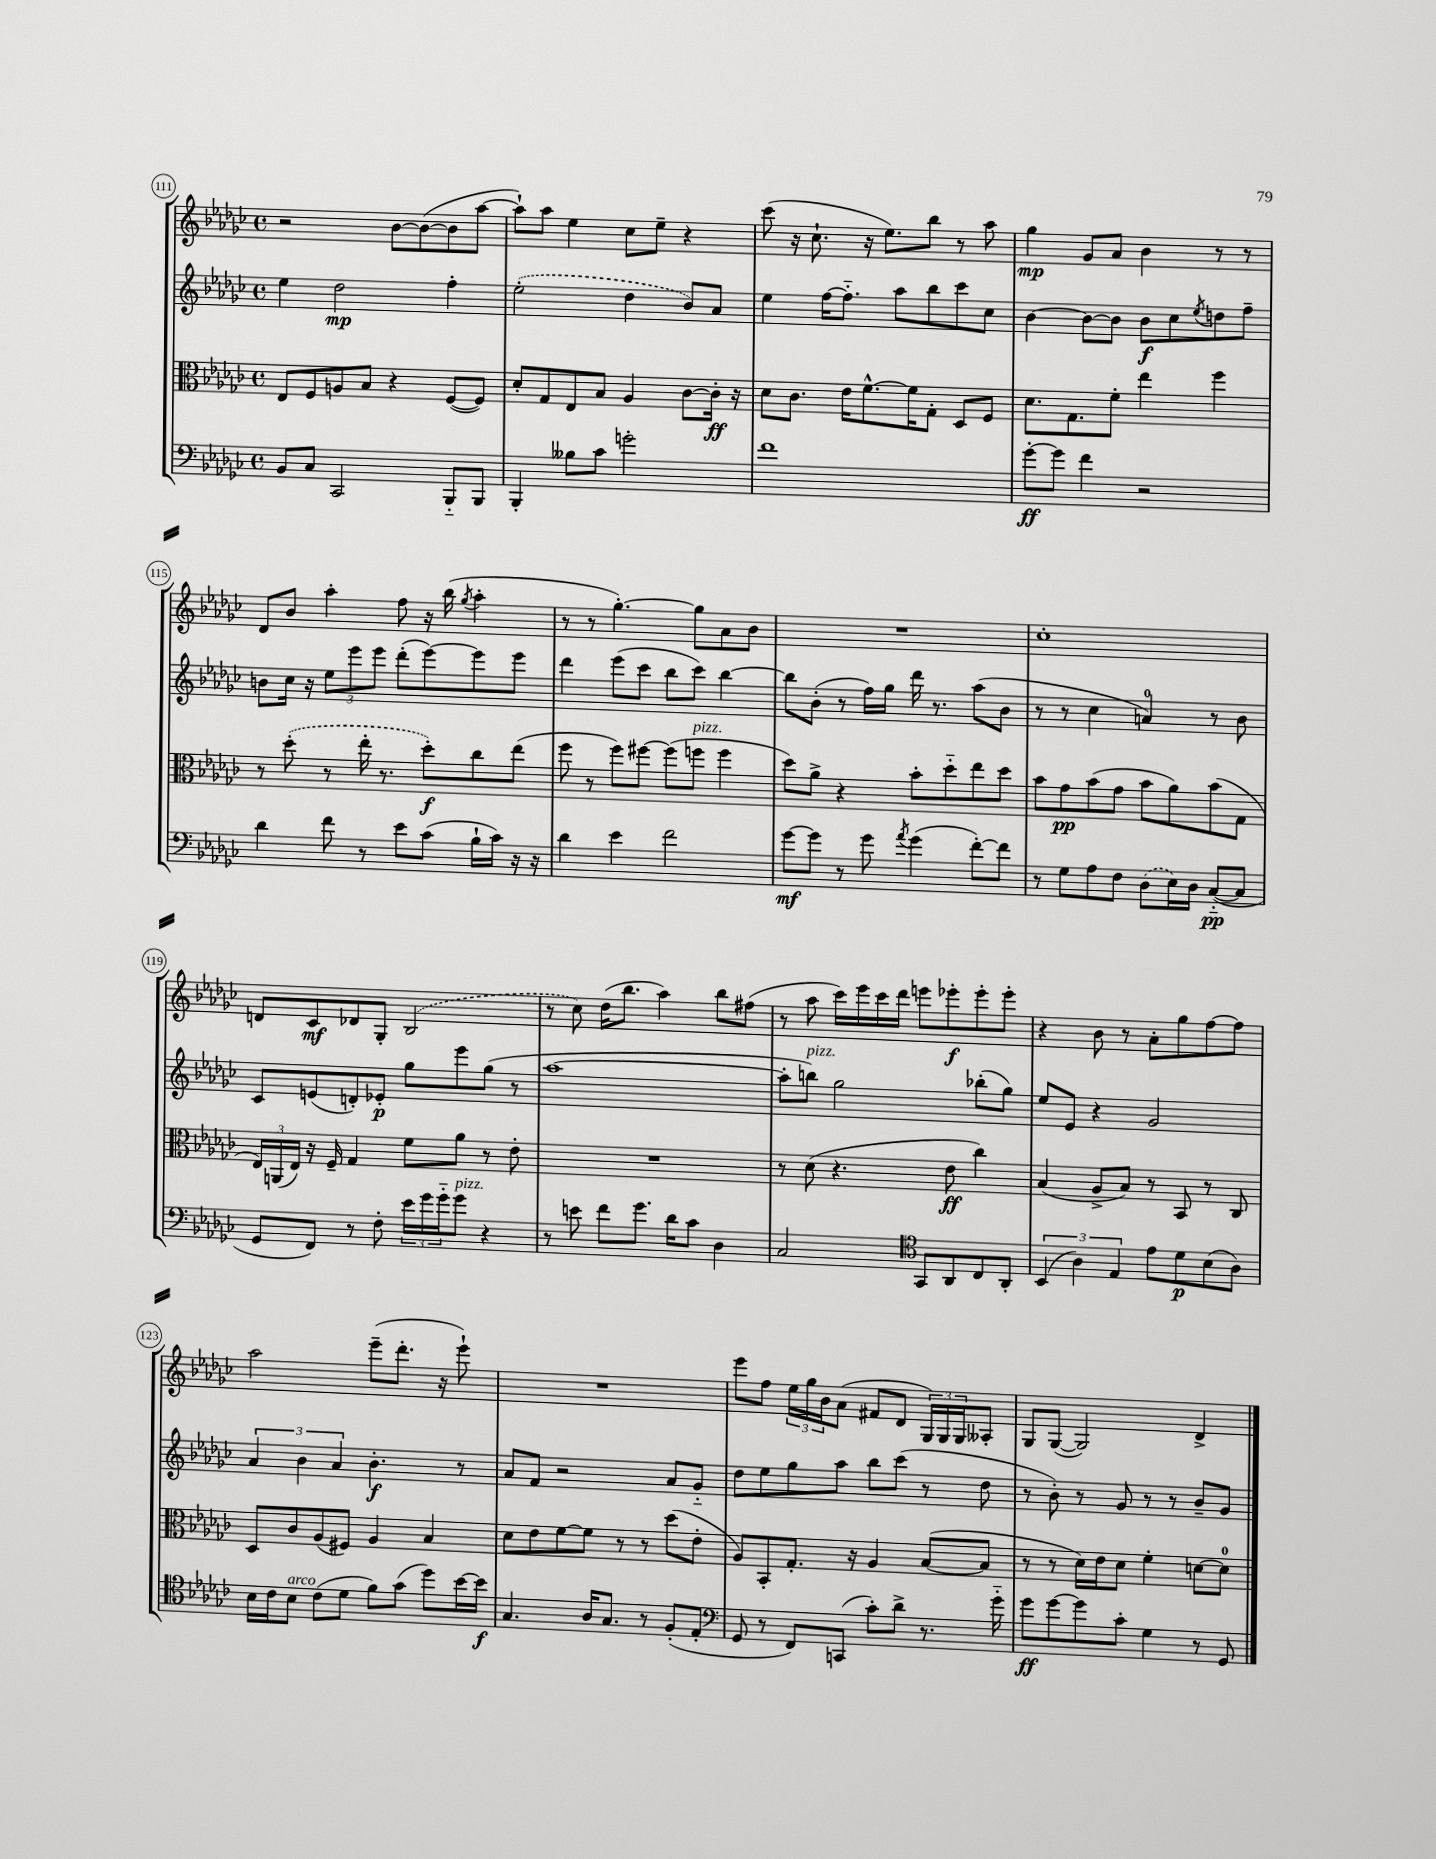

**kern	**dynam	**kern	**dynam	**kern	**dynam	**kern	**dynam
*part4	*part4	*part3	*part3	*part2	*part2	*part1	*part1
*staff4	*staff4	*staff3	*staff3	*staff2	*staff2	*staff1	*staff1
*clefF4	*	*clefC3	*	*clefG2	*	*clefG2	*
*k[b-e-a-d-g-c-]	*	*k[b-e-a-d-g-c-]	*	*k[b-e-a-d-g-c-]	*	*k[b-e-a-d-g-c-]	*
*M4/4	*	*M4/4	*	*M4/4	*	*M4/4	*
*met(c)	*	*met(c)	*	*met(c)	*	*met(c)	*
=111	=111	=111	=111	=111	=111	=111	=111
8BB-/L	.	8E-/L	.	4ee-\	.	2r	.
8C-/J	.	8F/	.	.	.	.	.
2CC-/	.	8An/	.	2dd-\	mp	.	.
.	.	8B-/J	.	.	.	.	.
.	.	4r	.	.	.	[8b-\L	.
.	.	.	.	.	.	(8b-\_	.
8BBB-/L	.	([8F/L	.	4ff'\	.	8b-\]	.
8BBB-/J	.	8F/J])	.	.	.	[8aa-\J	.
=112	=112	=112	=112	=112	=112	=112	=112
4BBB-'/	.	8d-'/L	.	(2ee-'\	.	8aa-`\L])	.
.	.	8G-/	.	.	.	8aa-\J	.
8B--X\L	.	8E-/	.	.	.	4ee-\	.
8c-\J	.	8B-/J	.	.	.	.	.
2gn'\	.	4A-/	.	4dd-\	.	8cc-\L	.
.	.	.	.	.	.	8ee-~\J	.
.	.	[8c-\L	.	8b-/L)	.	4r	.
.	.	16c-'\Jk]	ff	8a-/J	.	.	.
.	.	16r	.	.	.	.	.
=113	=113	=113	=113	=113	=113	=113	=113
1f	.	8d-\L	.	4ee-\	.	(8ccc-\	.
.	.	8.c-\J	.	.	.	16r	.
.	.	.	.	.	.	8.cc-`\	.
.	.	.	.	[16ff\KL	.	.	.
.	.	16e-\KL	.	8.ff\J]	.	.	.
.	.	[8.f^^\	.	.	.	16r	.
.	.	.	.	.	.	8.ee-\L)	.
.	.	.	.	8aa-\L	.	.	.
.	.	16f\K]	.	.	.	.	.
.	.	8G-'\J	.	8bb-\	.	8bb-\J	.
.	.	8D-/L	.	8ccc-\	.	8r	.
.	.	8F/J	.	8cc-\J	.	8aa-\	.
=114	=114	=114	=114	=114	=114	=114	=114
[8g-'\L	ff	8.d-\L	.	[4b-\	.	4gg-\	mp
8g-\J]	.	.	.	.	.	.	.
.	.	8.G-\	.	.	.	.	.
4f\	.	.	.	8b-\L_	.	8g-/L	.
.	.	8f'\J	.	8b-\J]	.	8a-/J	.
2r	.	4ee-\	.	8b-\L	f	4b-\	.
.	.	.	.	8cc-\	.	.	.
.	.	.	.	8qee-/	.	.	.
.	.	4ff\	.	8ddn\	.	8r	.
.	.	.	.	8ff~\J	.	8r	.
!!LO:LB:g=z
=115	=115	=115	=115	=115	=115	=115	=115
4d-\	.	8r	.	8bn\L	.	8d-/L	.
.	.	(8dd-'\	.	16cc-\Jk	.	8b-/J	.
.	.	.	.	16r	.	.	.
8f\	.	8r	.	12ee-\L	.	4aa-'\	.
.	.	.	.	12eee-\	.	.	.
8r	.	16ee-'\	.	.	.	.	.
.	.	.	.	12eee-\J	.	.	.
.	.	8.r	.	.	.	.	.
8e-\L	.	.	.	(8ddd-'\L	.	8ff\	.
(8c-\J	.	8dd-'\L)	f	[8eee-\)	.	16r	.
.	.	.	.	.	.	(16bb-\	.
.	.	.	.	.	.	8qgg-/	.
16B-`\LL	.	8cc-\	.	8eee-\]	.	4aa-'\	.
16c-\JJ)	.	.	.	.	.	.	.
16r	.	(8ee-\J	.	8eee-\J	.	.	.
16r	.	.	.	.	.	.	.
=116	=116	=116	=116	=116	=116	=116	=116
4d-\	.	8ff\	.	4ddd-\	.	8r	.
.	.	8r	.	.	.	8r	.
4e-\	.	8ff\L)	.	(8eee-\L	.	[4.gg-'\)	.
.	.	[8ff#X\J	.	8ccc-\J	.	.	.
2f\	.	(8ff#\L]	.	8bb-\L	.	.	.
!	!	!LO:TX:a:i:t=pizz.	!	!	!	!	!
.	.	8ffn\J	.	8ccc-\J)	.	8gg-\L]	.
.	.	4ff\	.	[4bb-\	.	8a-\	.
.	.	.	.	.	.	8b-\J	.
=117	=117	=117	=117	=117	=117	=117	=117
[8g-\L	mf	8dd-\L)	.	8bb-\L]	.	1r	.
8g-\J]	.	8a-^\J	.	(8b-'\J	.	.	.
8r	.	4r	.	8r	.	.	.
8g-\	.	.	.	16ff\LL)	.	.	.
.	.	.	.	16gg-\JJ	.	.	.
8qa-/	.	.	.	.	.	.	.
(4g-\	.	8b-'\L	.	16ddd-\	.	.	.
.	.	.	.	8.r	.	.	.
.	.	8dd-\	.	.	.	.	.
[8f'\L)	.	8ee-\	.	(8aa-\L	.	.	.
8f\J]	.	8dd-\J	.	8b-\J	.	.	.
=118	=118	=118	=118	=118	=118	=118	=118
8r	.	8b-\L	.	8r	.	1cc-'	.
8G-\L	.	8g-\	pp	8r	.	.	.
8A-\	.	(8b-\	.	4cc-\	.	.	.
8F\J	.	8g-\J	.	.	.	.	.
(8D-\L	.	8b-\L	.	4an/)	.	.	.
16E-\L)	.	8a-\)	.	.	.	.	.
16D-\JJ	.	.	.	.	.	.	.
([8C-/L	pp	(8b-\	.	8r	.	.	.
8C-/J]	.	8G-\J	.	8b-\	.	.	.
!!LO:LB:g=z
=119	=119	=119	=119	=119	=119	=119	=119
8GG-/L	.	24E-/LL)	.	8c-/L	.	8dn/L	.
.	.	(24AAn/	.	.	.	.	.
.	.	24E-/JJ)	.	.	.	.	.
8FF/J)	.	16r	.	(8en/	.	8c-/	mf
.	.	16F~/	.	.	.	.	.
8r	.	4G-/	.	8dn'/)	.	8d-X/	.
8F'\	.	.	.	8e-X'/J	p	8G-'/J	.
24e-\LL	.	8f\L	.	8gg-\L	.	(2B-/	.
24g-\	.	.	.	.	.	.	.
24g-\J	.	.	.	.	.	.	.
!LO:TX:a:i:t=pizz.	!	!	!	!	!	!	!
8g-\J	.	8a-\J	.	8eee-\	.	.	.
4r	.	8r	.	(8gg-\J	.	.	.
.	.	8e-'\	.	8r	.	.	.
=120	=120	=120	=120	=120	=120	=120	=120
8r	.	1r	.	[1aa-	.	8r	.
8en\	.	.	.	.	.	8cc-\)	.
8f\L	.	.	.	.	.	(16dd-\KL	.
.	.	.	.	.	.	8.bb-\J	.
8.g-\J	.	.	.	.	.	.	.
.	.	.	.	.	.	4aa-\)	.
16d-\KL	.	.	.	.	.	.	.
8c-\J	.	.	.	.	.	.	.
4D-\	.	.	.	.	.	8bb-\L	.
.	.	.	.	.	.	(8ff#X\J	.
=121	=121	=121	=121	=121	=121	=121	=121
2C-/	.	8r	.	8aa-'\L]	.	8r	.
!	!	!	!	!LO:TX:a:i:t=pizz.	!	!	!
.	.	(8d-\	.	8bbn\J)	.	8aa-\	.
.	.	4.r	.	2gg-\	.	16ccc-\LL)	.
.	.	.	.	.	.	16eee-\	.
.	.	.	.	.	.	16ccc-\	.
.	.	.	.	.	.	16ddd-\JJ	.
*clefC4	*	*	*	*	*	*	*
8GG-/L	.	.	.	.	.	8eeen\L	.
8AA-/	.	8e-\	ff	.	.	8eee-X'\	f
8C-/	.	4cc-\)	.	(8bb-X'\L	.	8eee-'\	.
8AA-'/J	.	.	.	8gg-\J)	.	8eee-'\J	.
=122	=122	=122	=122	=122	=122	=122	=122
(6BB-/	.	(4B-/	.	8ee-/L	.	4r	.
.	.	.	.	8e-/J	.	.	.
6A-\)	.	.	.	.	.	.	.
.	.	8A-^/L	.	4r	.	8b-\	.
6E-/	.	.	.	.	.	.	.
.	.	8B-/J)	.	.	.	8r	.
8e-\L	.	8r	.	2g-/	.	8a-'\L	.
8d-\	p	8BB-/	.	.	.	8gg-\	.
(8B-\	.	8r	.	.	.	[8ff\	.
8A-\J)	.	8C-/	.	.	.	8ff\J]	.
!!LO:LB:g=z
=123	=123	=123	=123	=123	=123	=123	=123
16B-\LL	.	8D-/L	.	6a-/	.	2aa-\	.
16c-\J	.	.	.	.	.	.	.
!LO:TX:a:i:t=arco	!	!	!	!	!	!	!
8B-\J	.	8c-/	.	.	.	.	.
.	.	.	.	6b-\	.	.	.
(8c-\L	.	(8A-/	.	.	.	.	.
.	.	.	.	6a-/	.	.	.
8d-\J	.	8F#X/J)	.	.	.	.	.
8f\L)	.	4A-/	.	4.b-'\	f	(8eee-~\L	.
(8g-\J	.	.	.	.	.	8.ddd-'\J	.
8dd-\L)	.	4B-/	.	.	.	.	.
.	.	.	.	.	.	16r	.
[16b-\L	.	.	.	8r	.	8eee-`\)	.
16b-\JJ]	f	.	.	.	.	.	.
=124	=124	=124	=124	=124	=124	=124	=124
4.G-/	.	8d-\L	.	8a-/L	.	1r	.
.	.	8e-\	.	8f/J	.	.	.
.	.	[8f\	.	2r	.	.	.
16A-/KL	.	8f\J]	.	.	.	.	.
8.G-/J	.	.	.	.	.	.	.
.	.	8r	.	.	.	.	.
8r	.	8r	.	.	.	.	.
(8F'/L	.	(8dd-\L	.	8a-/L	.	.	.
8E-'/J	.	8e-'\J	.	8g-/J	.	.	.
=125	=125	=125	=125	=125	=125	=125	=125
*clefF4	*	*	*	*	*	*	*
8GG-/	.	8A-/L)	.	8dd-\L	.	8eee-\L	.
8r	.	8BB-'/	.	8ee-\	.	8ff\J	.
8FF/L)	.	8.G-'/J	.	8gg-\	.	24ee-\LL	.
.	.	.	.	.	.	24gg-\	.
.	.	.	.	.	.	24b-\J	.
(8CCn/J	.	.	.	8aa-\J	.	(8a-\J	.
.	.	16r	.	.	.	.	.
8c-'\L)	.	4A-/	.	8bb-\L	.	8f#X/L	.
8d-^\J	.	.	.	(8ccc-\J	.	8d-/J	.
8.r	.	([8B-/L	.	8r	.	24G-/LL)	.
.	.	.	.	.	.	24G-/	.
.	.	.	.	.	.	24G-/J	.
.	.	8B-/J]	.	8dd-\	.	8A--X'/J	.
16g-\	.	.	.	.	.	.	.
=126	=126	=126	=126	=126	=126	=126	=126
8g-\L	ff	8r	.	8r	.	8G-/L	.
[8g-\	.	8r	.	8b-'\)	.	([8G-/J	.
8g-\]	.	16d-\LL)	.	8r	.	2G-/])	.
.	.	16e-\J	.	.	.	.	.
8c-'\J	.	8d-\J	.	8g-/	.	.	.
4G-\	.	4f'\	.	8r	.	.	.
.	.	.	.	8r	.	.	.
8r	.	[8dn\L	.	8b-~/L	.	4d-^/	.
8GG-/	.	8d\J]	.	8g-/J	.	.	.
==	==	==	==	==	==	==	==
*-	*-	*-	*-	*-	*-	*-	*-
